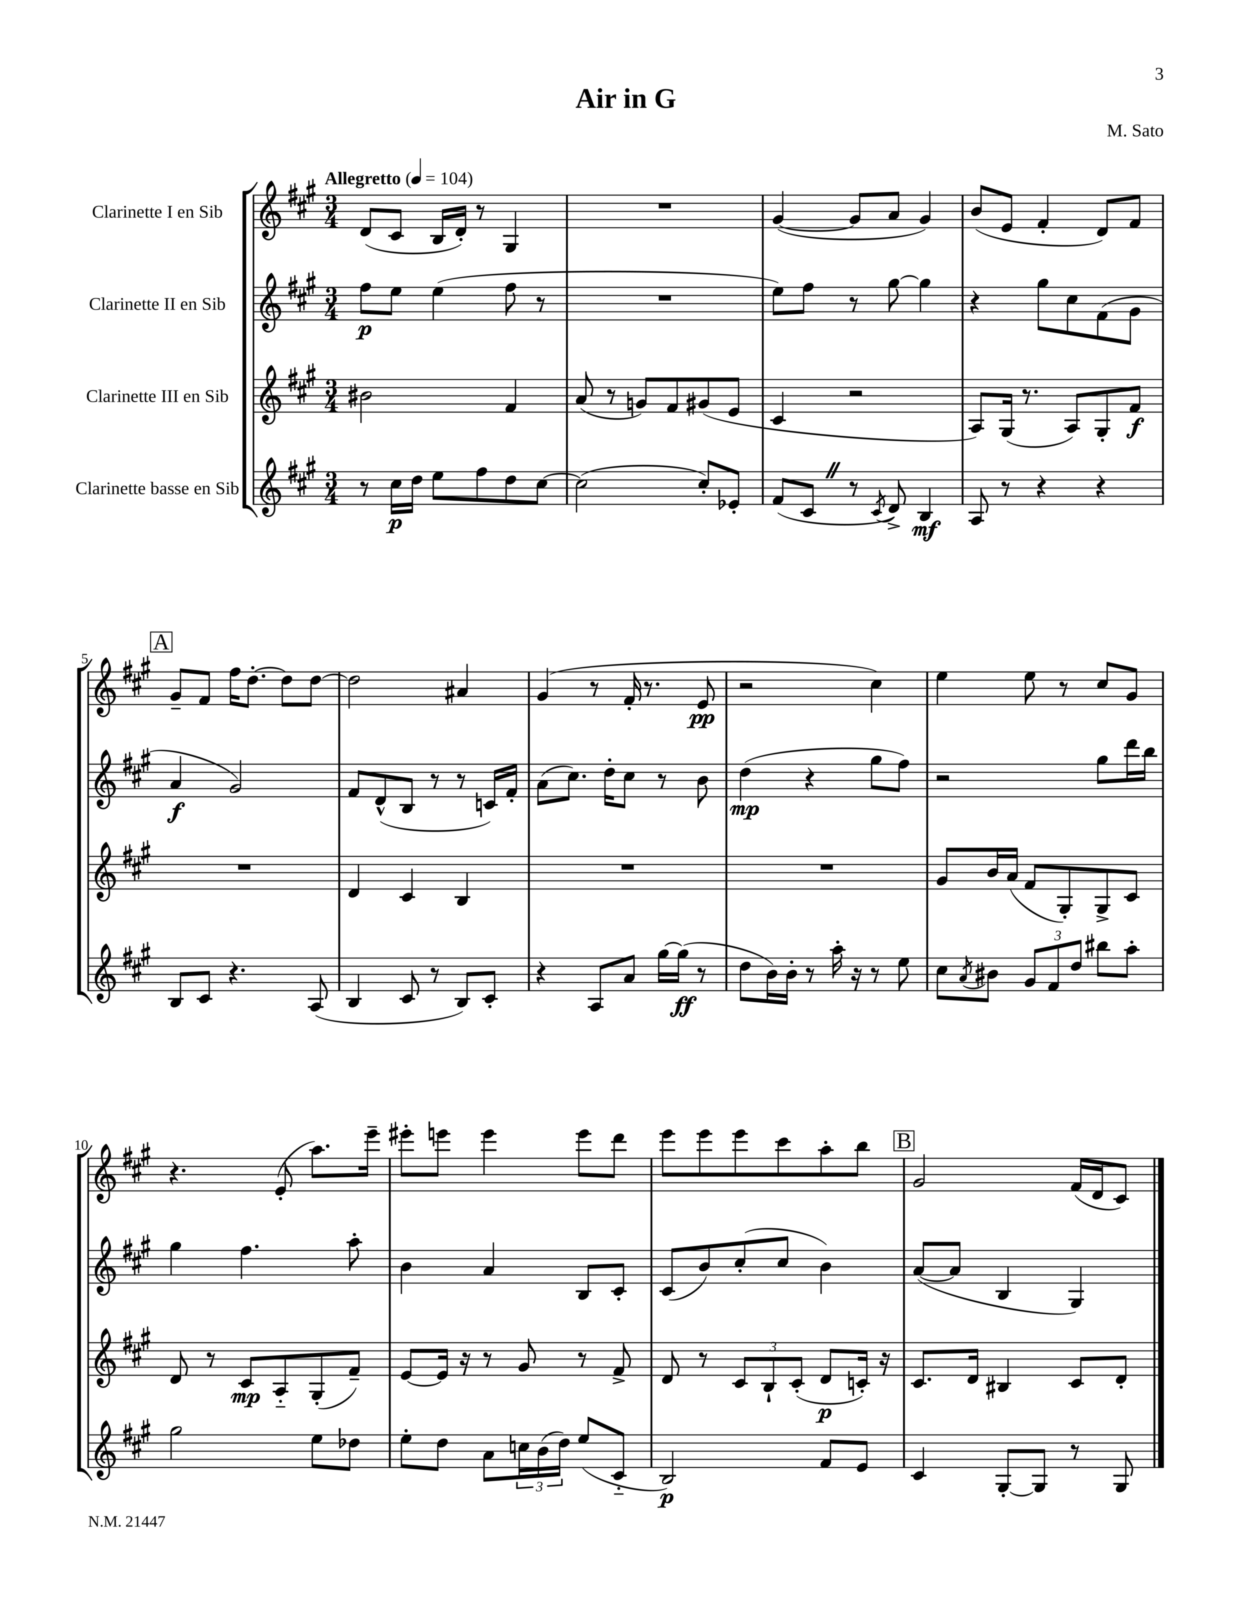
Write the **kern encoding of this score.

**kern	**dynam	**kern	**dynam	**kern	**dynam	**kern	**dynam
*part4	*part4	*part3	*part3	*part2	*part2	*part1	*part1
*staff4	*staff4	*staff3	*staff3	*staff2	*staff2	*staff1	*staff1
*I"Clarinette basse en Sib	*	*I"Clarinette III en Sib	*	*I"Clarinette II en Sib	*	*I"Clarinette I en Sib	*
*clefG2	*	*clefG2	*	*clefG2	*	*clefG2	*
*k[f#c#g#]	*	*k[f#c#g#]	*	*k[f#c#g#]	*	*k[f#c#g#]	*
*M3/4	*	*M3/4	*	*M3/4	*	*M3/4	*
*MM104	*	*MM104	*	*MM104	*	*MM104	*
=1	=1	=1	=1	=1	=1	=1	=1
!	!	!	!	!	!	!LO:TX:a:B:t=Allegretto	!
8r	.	2b#X\	.	8ff#\L	p	(8d/L	.
16cc#\LL	p	.	.	8ee\J	.	8c#/J	.
16dd\JJ	.	.	.	.	.	.	.
8ee\L	.	.	.	(4ee\	.	16B/LL	.
.	.	.	.	.	.	16d'/JJ)	.
8ff#\	.	.	.	.	.	8r	.
8dd\	.	4f#/	.	8ff#\	.	4G#/	.
[8cc#\J	.	.	.	8r	.	.	.
=2	=2	=2	=2	=2	=2	=2	=2
(2cc#\]	.	(8a/	.	2.r	.	2.r	.
.	.	8r	.	.	.	.	.
.	.	8gn/L)	.	.	.	.	.
.	.	8f#/	.	.	.	.	.
8cc#'/L)	.	(8g#X/	.	.	.	.	.
8e-X'/J	.	8e/J	.	.	.	.	.
=3	=3	=3	=3	=3	=3	=3	=3
(8f#/L	.	4c#/	.	8ee\L)	.	([4g#/	.
8c#Z/J	.	.	.	8ff#\J	.	.	.
8r	.	2r	.	8r	.	8g#/L]	.
8qc#/	.	.	.	.	.	.	.
8d^/)	.	.	.	[8gg#\	.	8a/J	.
4B/	mf	.	.	4gg#\]	.	4g#/)	.
=4	=4	=4	=4	=4	=4	=4	=4
8A/	.	8A/L)	.	4r	.	(8b/L	.
8r	.	(16G#/Jk	.	.	.	8e/J	.
.	.	8.r	.	.	.	.	.
4r	.	.	.	8gg#\L	.	4f#'/	.
.	.	8A/L)	.	8cc#\	.	.	.
4r	.	8G#'/	.	(8f#\	.	8d/L)	.
.	.	8f#/J	f	8g#\J	.	8f#/J	.
!!LO:LB:g=z
!!LO:REH:place=s1:t=A
=5	=5	=5	=5	=5	=5	=5	=5
8B/L	.	2.r	.	4a/	f	8g#~/L	.
8c#/J	.	.	.	.	.	8f#/J	.
4.r	.	.	.	2g#/)	.	16ff#\KL	.
.	.	.	.	.	.	[8.dd'\J	.
.	.	.	.	.	.	8dd\L]	.
(8A/	.	.	.	.	.	[8dd\J	.
=6	=6	=6	=6	=6	=6	=6	=6
4B/	.	4d/	.	8f#/L	.	2dd\]	.
.	.	.	.	(8d^^/	.	.	.
8c#/	.	4c#/	.	8B/J	.	.	.
8r	.	.	.	8r	.	.	.
8B/L)	.	4B/	.	8r	.	4a#X/	.
8c#'/J	.	.	.	16cn/LL)	.	.	.
.	.	.	.	16f#'/JJ	.	.	.
=7	=7	=7	=7	=7	=7	=7	=7
4r	.	2.r	.	(8a\L	.	(4g#/	.
.	.	.	.	8.cc#\J)	.	.	.
8A/L	.	.	.	.	.	8r	.
.	.	.	.	16dd'\KL	.	.	.
8a/J	.	.	.	8cc#\J	.	16f#'/	.
.	.	.	.	.	.	8.r	.
[16gg#\LL	.	.	.	8r	.	.	.
(16gg#\JJ]	ff	.	.	.	.	.	.
8r	.	.	.	8b\	.	8e/	pp
=8	=8	=8	=8	=8	=8	=8	=8
8dd\L	.	2.r	.	(4dd\	mp	2r	.
16b\L)	.	.	.	.	.	.	.
16b'\JJ	.	.	.	.	.	.	.
8r	.	.	.	4r	.	.	.
16aa'\	.	.	.	.	.	.	.
16r	.	.	.	.	.	.	.
8r	.	.	.	8gg#\L	.	4cc#\)	.
8ee\	.	.	.	8ff#\J)	.	.	.
=9	=9	=9	=9	=9	=9	=9	=9
8cc#\L	.	8g#/L	.	2r	.	4ee\	.
8qa/	.	.	.	.	.	.	.
8b#X\J	.	16b/L	.	.	.	.	.
.	.	(16a/JJ	.	.	.	.	.
12g#/L	.	8f#/L	.	.	.	8ee\	.
12f#/	.	.	.	.	.	.	.
.	.	8G#'/)	.	.	.	8r	.
12dd/J	.	.	.	.	.	.	.
8bb#X\L	.	8G#^/	.	8gg#\L	.	8cc#/L	.
8aa'\J	.	8c#/J	.	16ddd\L	.	8g#/J	.
.	.	.	.	16bb\JJ	.	.	.
!!LO:LB:g=z
=10	=10	=10	=10	=10	=10	=10	=10
2gg#\	.	8d/	.	4gg#\	.	4.r	.
.	.	8r	.	.	.	.	.
.	.	8c#/L	mp	4.ff#\	.	.	.
.	.	8A/	.	.	.	(8e'/	.
8ee\L	.	(8G#'/	.	.	.	8.aa\L)	.
8dd-X\J	.	8f#~/J)	.	8aa'\	.	.	.
.	.	.	.	.	.	16eee~\Jk	.
=11	=11	=11	=11	=11	=11	=11	=11
8ee'\L	.	[8e/L	.	4b\	.	8eee#X'\L	.
8dd\J	.	16e/Jk]	.	.	.	8eeen\J	.
.	.	16r	.	.	.	.	.
8a\L	.	8r	.	4a/	.	4eee\	.
24ccn\L	.	8g#/	.	.	.	.	.
(24b\	.	.	.	.	.	.	.
24dd\JJ)	.	.	.	.	.	.	.
(8ee/L	.	8r	.	8B/L	.	8eee\L	.
8c#/J	.	8f#^/	.	8c#'/J	.	8ddd\J	.
=12	=12	=12	=12	=12	=12	=12	=12
2B/)	p	8d/	.	(8c#/L	.	8eee\L	.
.	.	8r	.	8b/)	.	8eee\	.
.	.	12c#/L	.	(8cc#'/	.	8eee\	.
.	.	12B`/	.	.	.	.	.
.	.	.	.	8cc#/J	.	8ccc#\	.
.	.	(12c#'/J	.	.	.	.	.
8f#/L	.	8d/L	p	4b\)	.	8aa'\	.
8e/J	.	16cn'/Jk)	.	.	.	8bb\J	.
.	.	16r	.	.	.	.	.
!!LO:REH:place=s1:t=B
=13	=13	=13	=13	=13	=13	=13	=13
4c#/	.	8.c#/L	.	([8a/L	.	2g#/	.
.	.	.	.	8a/J]	.	.	.
.	.	16d/Jk	.	.	.	.	.
[8G#'/L	.	4B#X/	.	4B/	.	.	.
8G#/J]	.	.	.	.	.	.	.
8r	.	8c#/L	.	4G#/)	.	(16f#/LL	.
.	.	.	.	.	.	16d/J	.
8G#/	.	8d'/J	.	.	.	8c#/J)	.
==	==	==	==	==	==	==	==
*-	*-	*-	*-	*-	*-	*-	*-
